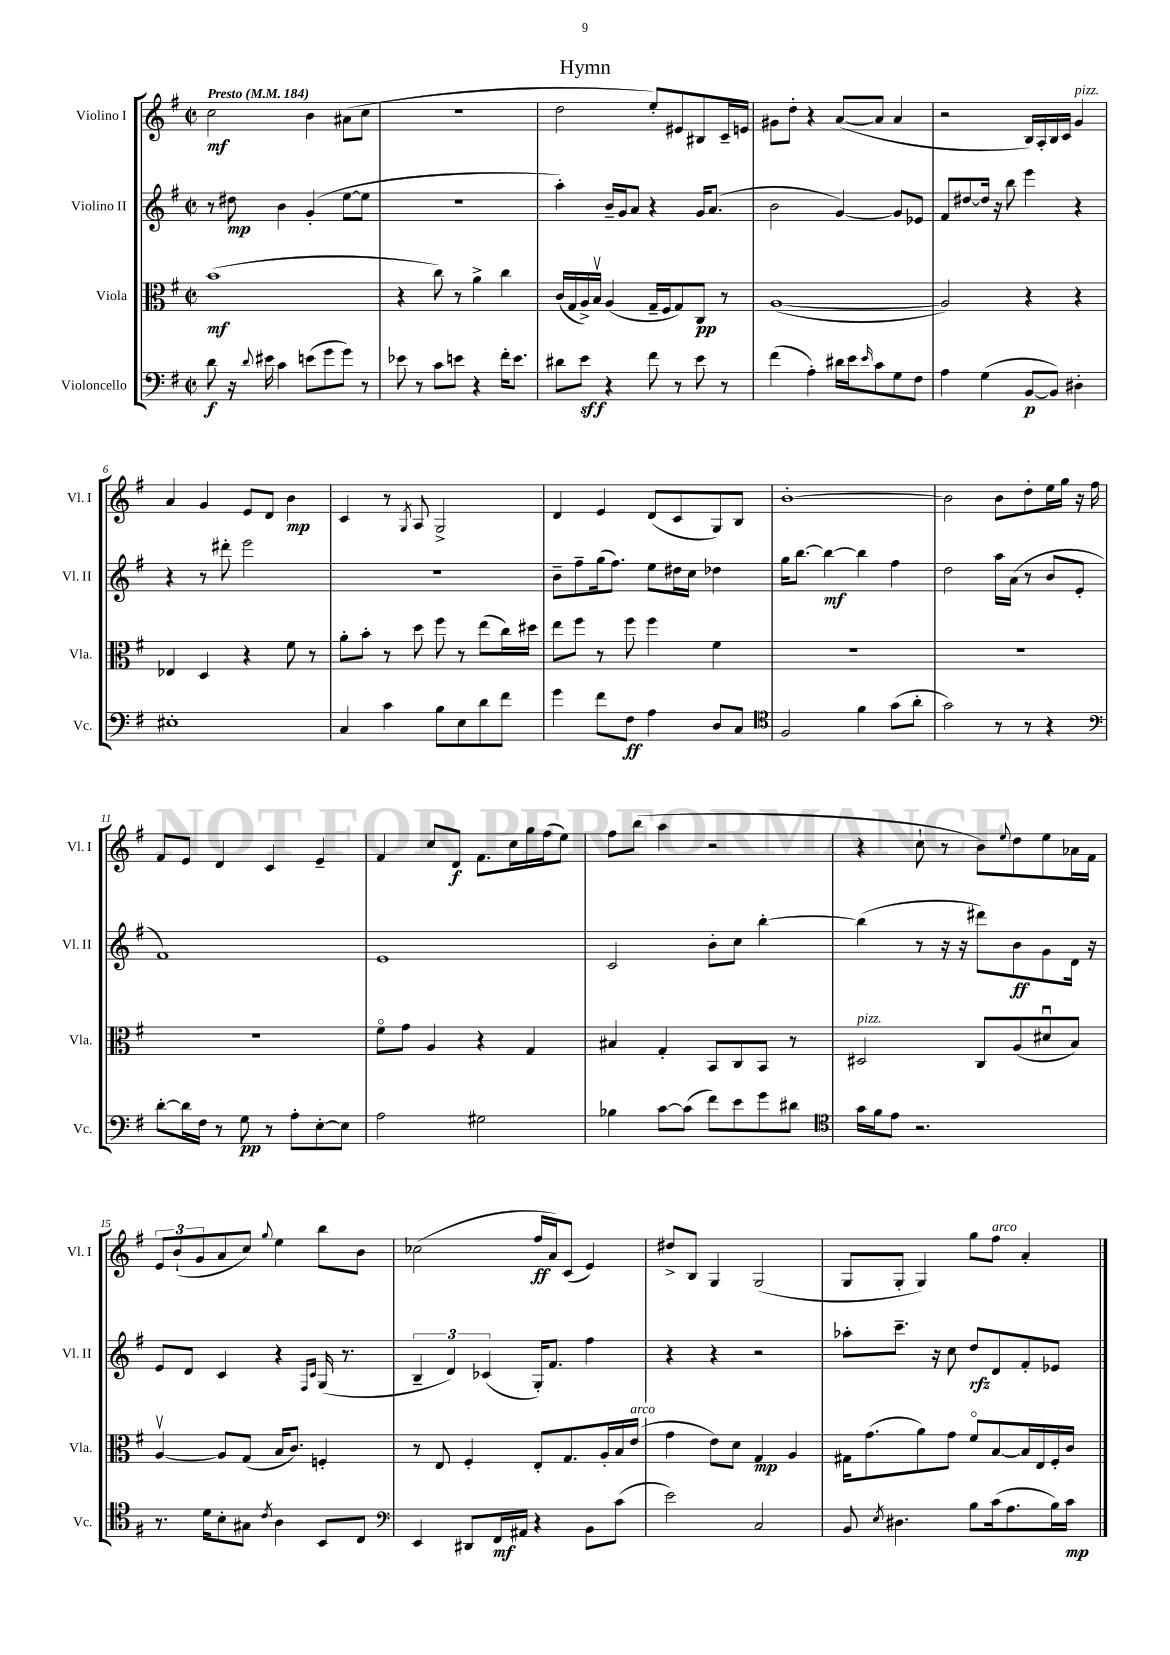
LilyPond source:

\header { title = "Hymn" }
<<
\new StaffGroup <<
\new Staff = "s0" \with { instrumentName = "Violino I" shortInstrumentName = "Vl. I" } {
    \clef treble \key g \major \defaultTimeSignature \time 2/2 \tempo "Presto" 4 = 184
    c''2\mf b'4 ais'8( c''8 |
    r1 |
    d''2 e''8-.) eis'8 bis8 c'16-- e'16 |
    gis'8 d''8-. r4 a'8~( a'8 a'4 |
    r2 b16) a16-. b16 c'16 g'4^\markup { \italic "pizz." } |
    a'4 g'4 e'8 d'8 b'4\mp |
    c'4 r8 \acciaccatura { g8 } a8 g2-> |
    d'4 e'4 d'8( c'8 g8) b8 |
    b'1~-. |
    b'2 b'8 d''8-. e''16 g''16 r16 fis''16 |
    fis'8 e'8 d'4 c'4 e'4-- |
    fis'4 c''8 d'8\f fis'8. c''16 g''16 fis''16( e''8) |
    fis''8 b''8( a''4 r2 |
    r4 c''8-! r8 b'8) \appoggiatura { e''8 } d''8 e''8 aes'16 fis'16 |
    \tuplet 3/2 { e'8 b'8-!( g'8 } a'8 c''8) \appoggiatura { g''8 } e''4 b''8 b'8 |
    ces''2( fis''16\ff a'16) c'8( e'4) |
    dis''8-> b8 g4 g2( |
    g8 g8-. g4) g''8 fis''8^\markup { \italic "arco" } a'4-. \bar "|." |
}
\new Staff = "s1" \with { instrumentName = "Violino II" shortInstrumentName = "Vl. II" } {
    \clef treble \key g \major \defaultTimeSignature \time 2/2
    r8 dis''8\mp b'4 g'4-.( e''8~ e''8 |
    R1 |
    a''4-.) b'16-- g'16 a'8 r4 g'16 a'8.( |
    b'2 g'4~) g'8 ees'8 |
    fis'8 dis''8~ dis''16 r16 b''8 e'''4 r4 |
    r4 r8 dis'''8-. e'''2 |
    R1 |
    b'8-- fis''8-- g''16( fis''8.) e''8 dis''16 c''16 des''4 |
    g''16 b''8.~ b''4~\mf b''4 fis''4 |
    d''2 a''16 a'16( r8 b'8 e'8-. |
    fis'1) |
    e'1 |
    c'2 b'8-. c''8 b''4~-. |
    b''4( r8 r16 r16 dis'''8) b'8\ff g'8 d'16 r16 |
    e'8 d'8 c'4 r4 \grace { fis16 c'16 } g16( r8. |
    \tuplet 3/2 { b4-- d'4) ces'4( } g16-.) fis'8. fis''4 |
    r4 r4 r2 |
    aes''8-. c'''8.-- r16 c''8 d''8\rfz d'8 fis'8-. ees'8 \bar "|." |
}
\new Staff = "s2" \with { instrumentName = "Viola" shortInstrumentName = "Vla." } {
    \clef alto \key g \major \defaultTimeSignature \time 2/2
    b'1\mf( |
    r4 c''8) r8 a'4-> c''4 |
    c'16( g16 a16->) b16\upbow a4( g16-- fis16 g8) c8\pp r8 |
    a1~( |
    a2) r4 r4 |
    ees4 d4 r4 fis'8 r8 |
    a'8-. b'8-. r8 d''8 fis''8 r8 e''8( c''16) dis''16 |
    e''8 fis''8 r8 fis''8 fis''4 fis'4 |
    R1 |
    R1 |
    R1 |
    fis'8\flageolet g'8 a4 r4 g4 |
    bis4 g4-. b,8 c8 b,8 r8 |
    dis2^\markup { \italic "pizz." } c8 a8( dis'8\downbow b8) |
    a4~\upbow a8 g8( b16 c'8.) f4-. |
    r8 e8 fis4-. e8-. g8. a16-. b16 e'16^\markup { \italic "arco" }( |
    g'4 e'8) d'8 g4\mp a4 |
    gis16 g'8.( a'8) g'8 fis'8\flageolet b8~ b16 e16 fis16-. c'16 \bar "|." |
}
\new Staff = "s3" \with { instrumentName = "Violoncello" shortInstrumentName = "Vc." } {
    \clef bass \key g \major \defaultTimeSignature \time 2/2
    d'8\f r16 \appoggiatura { d'8 } eis'16 c'4 e'8( g'8 g'8) r8 |
    ees'8 r8 c'8 e'8 r4 fis'16-. e'8. |
    dis'8 e'8\sff r4 fis'8 r8 e'8 r8 |
    fis'4( a4-.) dis'16 e'16 \grace { e'16 } c'8 g8 fis8 |
    a4 g4( b,8~\p b,8) dis4-. |
    eis1-. |
    c4 c'4 b8 e8 d'8 fis'8 |
    g'4 fis'8 fis8\ff a4 d8 c8 |
    \clef tenor fis2 fis'4 g'8( a'8-. |
    g'2) r8 r8 r4 |
    \clef bass d'8~-. d'16 fis16 r8 g8\pp r8 a8-. e8~-. e8 |
    a2 gis2 |
    bes4 c'8~ c'8( fis'8) e'8 g'8 dis'8 |
    \clef tenor g'16 fis'16 e'8 r2. |
    r8. d'16 b8-. gis8 \acciaccatura { c'8 } a4 b,8 c8 |
    \clef bass e,4 dis,8 fis,16\mf ais,16 r4 b,8 c'8( |
    e'2) c2 |
    b,8 \acciaccatura { e8 } dis4. b8 c'16( a8. b16) c'16\mp \bar "|." |
}
>>
>>
